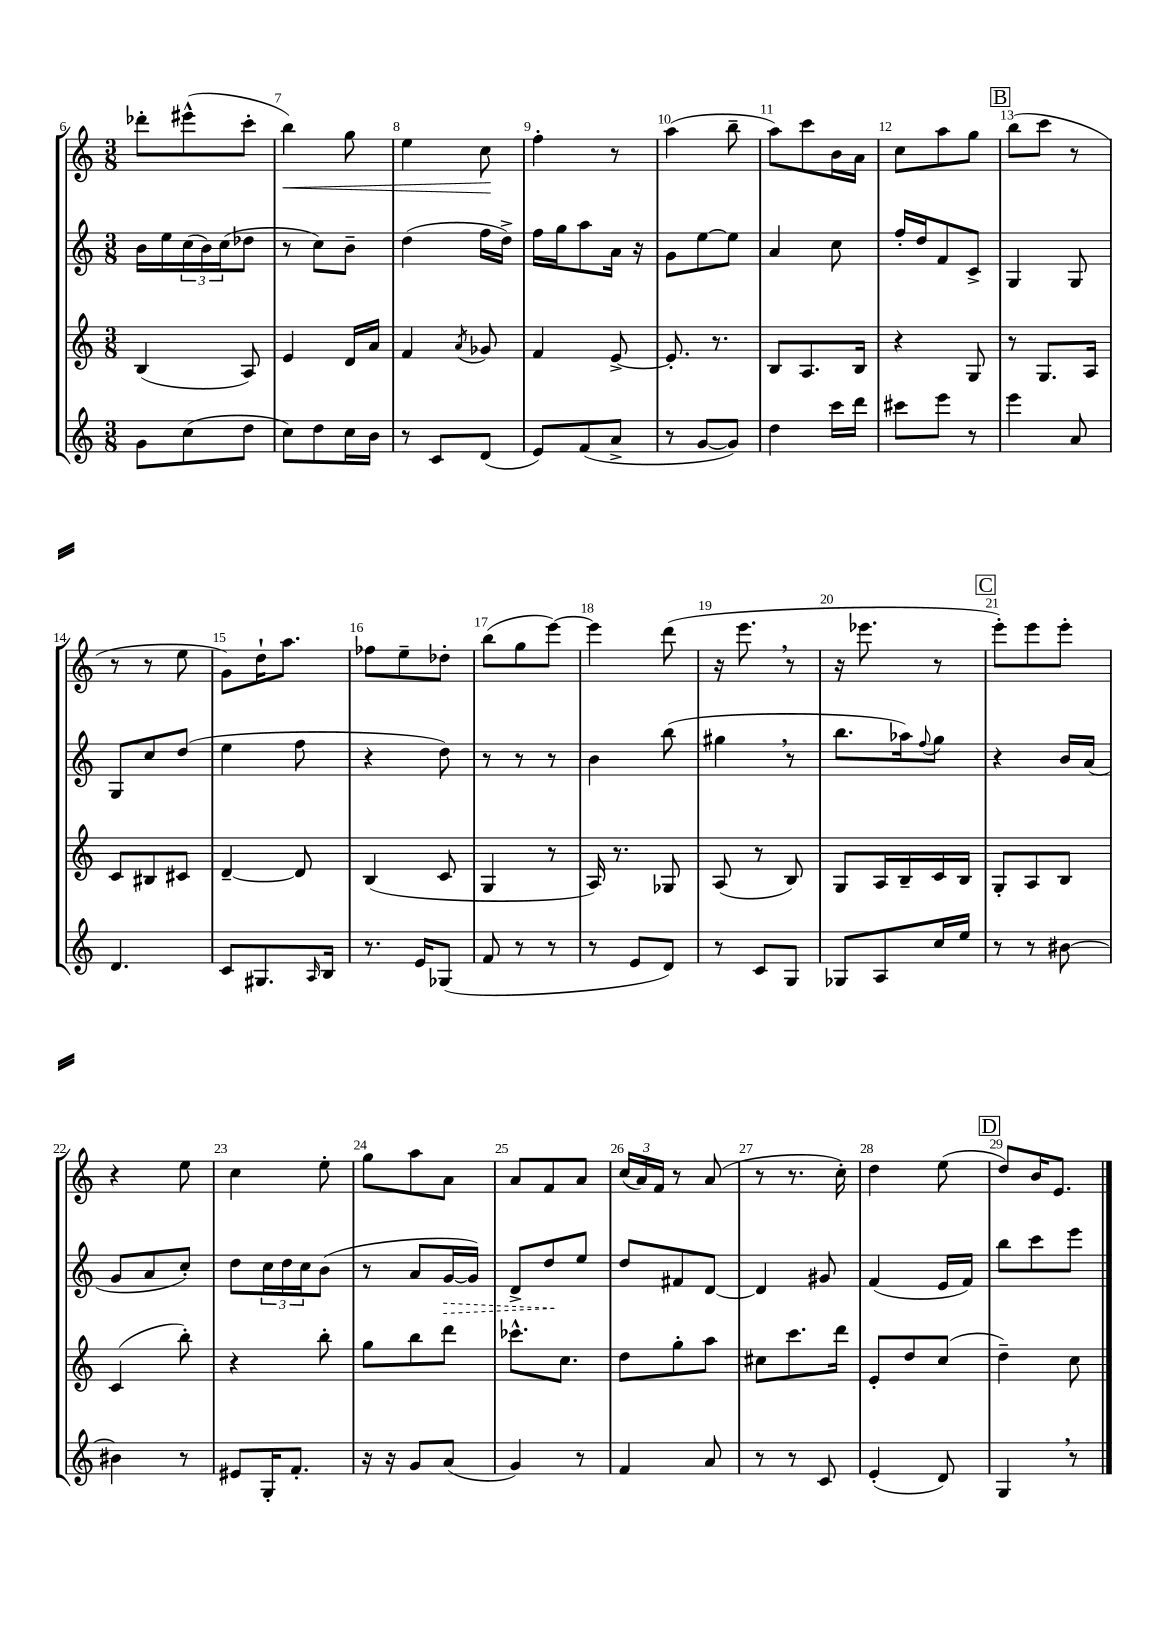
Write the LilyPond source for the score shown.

<<
\new StaffGroup <<
\new Staff = "s0" {
    \clef treble \key c \major \numericTimeSignature \time 3/8
    des'''8-. eis'''8-^( c'''8-. |
    b''4\<) g''8 |
    e''4 c''8\! |
    f''4-. r8 |
    a''4( b''8-- |
    a''8) c'''8 b'16 a'16 |
    c''8 a''8 g''8 |
    \mark \markup { \box "B" } b''8( c'''8 r8 |
    r8 r8 e''8 |
    g'8) d''16-! a''8. |
    fes''8 e''8-- des''8-. |
    b''8( g''8 e'''8~) |
    e'''4 d'''8( |
    r16 e'''8. \breathe r8 |
    r16 ees'''8. r8 |
    \mark \markup { \box "C" } e'''8-.) e'''8 e'''8-. |
    r4 e''8 |
    c''4 e''8-. |
    g''8 a''8 a'8 |
    a'8 f'8 a'8 |
    \tuplet 3/2 { c''16( a'16) f'16 } r8 a'8( |
    r8 r8. c''16-.) |
    d''4 e''8( |
    \mark \markup { \box "D" } d''8) b'16 e'8. \bar "|." |
}
\new Staff = "s1" {
    \clef treble \key c \major \numericTimeSignature \time 3/8
    b'16 e''16 \tuplet 3/2 { c''16( b'16) c''16( } des''8 |
    r8 c''8) b'8-- |
    d''4( f''16 d''16->) |
    f''16 g''16 a''8 a'16 r16 |
    g'8 e''8~ e''8 |
    a'4 c''8 |
    f''16-. d''16 f'8 c'8-> |
    \mark \markup { \box "B" } g4 g8 |
    g8 c''8 d''8( |
    e''4 f''8 |
    r4 d''8) |
    r8 r8 r8 |
    b'4 b''8( |
    gis''4 \breathe r8 |
    b''8. aes''16) \appoggiatura { f''8 } g''8 |
    \mark \markup { \box "C" } r4 b'16 a'16( |
    g'8 a'8 c''8-.) |
    d''8 \tuplet 3/2 { c''16 d''16 c''16 } b'8( |
    r8 a'8 \once \override Hairpin.style = #'dashed-line g'16~\> g'16) |
    d'8-> d''8\! e''8 |
    d''8 fis'8 d'8~ |
    d'4 gis'8 |
    f'4( e'16 f'16) |
    \mark \markup { \box "D" } b''8 c'''8 e'''8 \bar "|." |
}
\new Staff = "s2" {
    \clef treble \key c \major \numericTimeSignature \time 3/8
    b4( a8) |
    e'4 d'16 a'16 |
    f'4 \acciaccatura { a'8 } ges'8 |
    f'4 e'8~-> |
    e'8.-. r8. |
    b8 a8. b16 |
    r4 g8 |
    \mark \markup { \box "B" } r8 g8. a16 |
    c'8 bis8 cis'8 |
    d'4~-- d'8 |
    b4( c'8 |
    g4 r8 |
    a16) r8. ges8 |
    a8( r8 b8) |
    g8 a16 b16-- c'16 b16 |
    \mark \markup { \box "C" } g8-. a8 b8 |
    c'4( b''8-.) |
    r4 b''8-. |
    g''8 b''8 d'''8 |
    ces'''8.-^ c''8. |
    d''8 g''8-. a''8 |
    cis''8 c'''8. d'''16 |
    e'8-. d''8 c''8( |
    \mark \markup { \box "D" } d''4--) c''8 \bar "|." |
}
\new Staff = "s3" {
    \clef treble \key c \major \numericTimeSignature \time 3/8
    g'8 c''8( d''8 |
    c''8) d''8 c''16 b'16 |
    r8 c'8 d'8( |
    e'8) f'8( a'8-> |
    r8 g'8~ g'8) |
    d''4 c'''16 d'''16 |
    cis'''8 e'''8 r8 |
    \mark \markup { \box "B" } e'''4 a'8 |
    d'4. |
    c'8 gis8. \grace { a16 } b16 |
    r8. e'16 ges8( |
    f'8 r8 r8 |
    r8 e'8 d'8) |
    r8 c'8 g8 |
    ges8 a8 c''16 e''16 |
    \mark \markup { \box "C" } r8 r8 bis'8~ |
    bis'4 r8 |
    eis'8 g16-. f'8.-. |
    r16 r16 g'8 a'8( |
    g'4) r8 |
    f'4 a'8 |
    r8 r8 c'8 |
    e'4-.( d'8) |
    \mark \markup { \box "D" } g4 \breathe r8 \bar "|." |
}
>>
>>
\layout { \context { \Score currentBarNumber = #6 \override BarNumber.break-visibility = ##(#f #t #t) barNumberVisibility = #all-bar-numbers-visible } }
